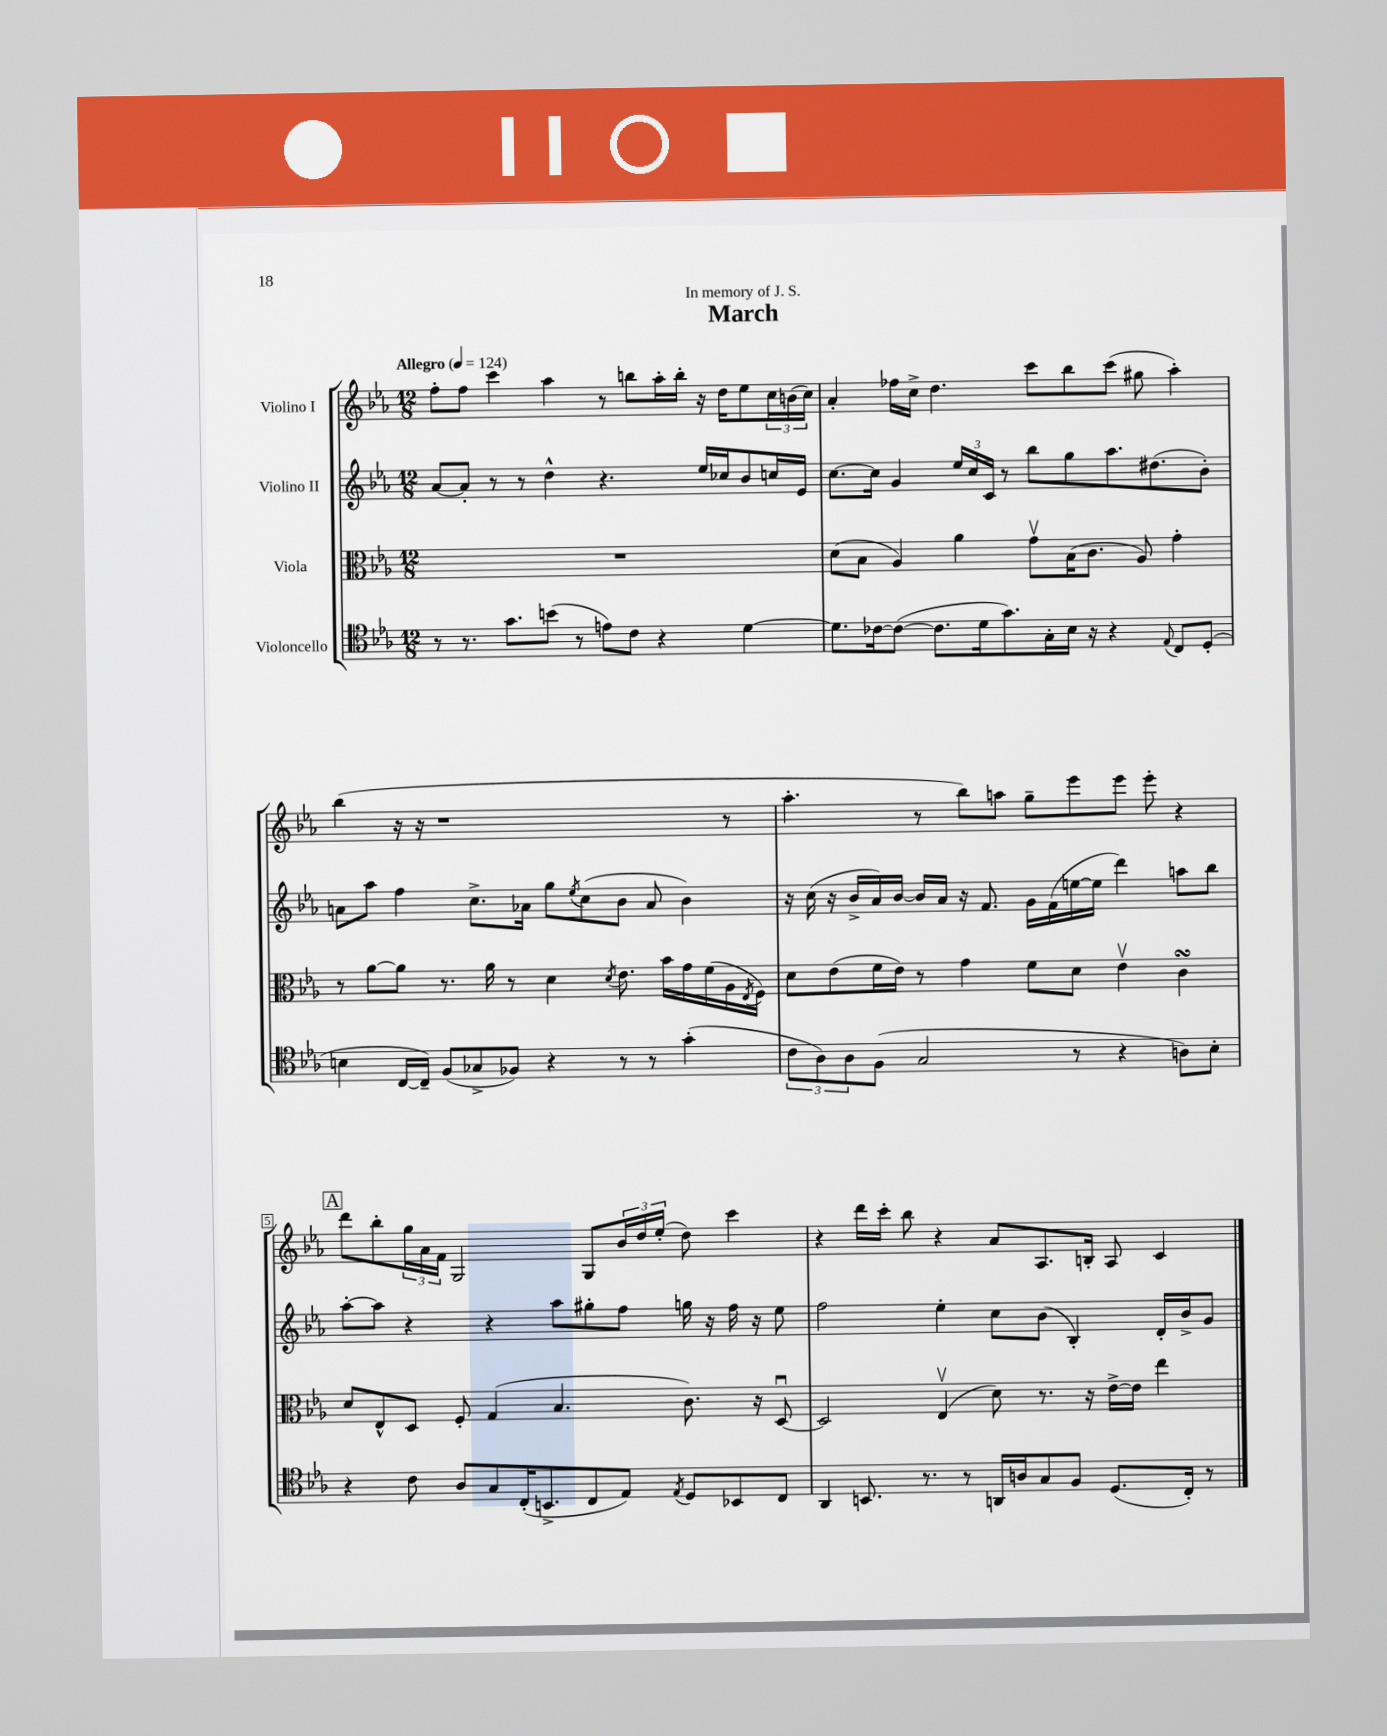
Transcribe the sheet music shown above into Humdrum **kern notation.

**kern	**kern	**kern	**kern
*staff4	*staff3	*staff2	*staff1
*clefC4	*clefC3	*clefG2	*clefG2
*k[b-e-a-]	*k[b-e-a-]	*k[b-e-a-]	*k[b-e-a-]
*M12/8	*M12/8	*M12/8	*M12/8
*MM124	*MM124	*MM124	*MM124
8r	1.r	[8a-	8ff'
8.r	.	8a-']	8ff
.	.	8r	4ccc
8.g	.	.	.
.	.	8r	.
(8b	.	4dd^^	4aa-
8r	.	.	.
8e)	.	4.r	8r
8c	.	.	8bb
4r	.	.	16aa-'
.	.	.	16bb'
.	.	16ee-	16r
.	.	16cc-	16dd
[4d	.	8b-	8ee-
.	.	16cc	24cc
.	.	.	(24b
.	.	16e-	.
.	.	.	24cc)
=	=	=	=
8.d]	(8d	[8.cc	4a-'
.	8B-	.	.
[16c-	.	16cc]	.
(8c-_	4A-)	4g	16ff-
.	.	.	16cc^
8.c-]	.	.	4.dd
.	4a-	24ee-	.
.	.	24cc	.
16d	.	.	.
.	.	24c	.
8.g)	.	8r	.
.	8gv	8bb-	8ccc
16G'	.	.	.
16B-	(16B-	8gg	8bb-
16r	8.c	.	.
4r	.	8.aa-	(8ccc
.	8A-)	.	8gg#
.	.	(8.dd#	.
8qqE-	.	.	.
8C	4g'	.	4aa-')
(8D'	.	8b-')	.
=	=	=	=
4B	8r	8a	(4bb-
.	[8a-	8aa-	.
[16C	8a-]	4ff	16r
16C~])	.	.	16r
(8F	8.r	.	1r
8G-^	.	8.cc^	.
.	16a-	.	.
8F-)	8r	.	.
.	.	16a-	.
4r	4d	8gg	.
.	.	8qee-	.
.	.	(8cc	.
.	8qd	.	.
8r	8.e-	8b-	.
8r	.	8a-	.
.	16b-	.	.
(4g'	16g	4b-)	.
.	(16f	.	.
.	16A-	.	8r
.	8qE-	.	.
.	16F)	.	.
=	=	=	=
12c	8d	16r	4.aa-'
.	.	(16cc	.
12A-)	.	.	.
.	(8e-	16r	.
12A-	.	.	.
.	.	16b-^	.
(8F	16f	16a-)	.
.	16e-)	[16b-	.
2G	8r	16b-]	8r
.	.	16a-	.
.	4g	16r	8bb-)
.	.	8.f	.
.	.	.	8aa
.	8f	16g	8gg~
.	.	(16f	.
8r	8d	[16ee	8eee-
.	.	16ee]	.
4r	4e-v	4ddd)	8eee-
.	.	.	8eee-'
8A)	4c	8aa	4r
8B-'	.	8bb-	.
=	=	=	=
4r	8d	[8aa-'	8ddd
.	8E-^^	8aa-]	8bb-'
8c	8D	4r	24gg
.	.	.	24a-
.	.	.	24f
8A-	8F'	.	2G
8G	(4G	4r	.
(16C'	.	.	.
8.BB^	.	.	.
.	4.B-	8aa-	.
8C	.	8gg#'	8G
8E-)	.	8ff	24b-
.	.	.	24dd
.	.	.	(24ee-'
8qE-	.	.	.
8D	8.c)	16gg	8dd)
.	.	16r	.
8BB-	.	16ff	4ccc
.	16r	16r	.
8C	[8Du	8ee-	.
=	=	=	=
4AA-	2D]	2ff	4r
8.BB	.	.	16ddd
.	.	.	16ccc'
.	.	.	8bb-
8.r	.	.	.
.	(4E-v	4ee-'	4r
8r	.	.	.
16AA	8d)	8cc	8a-
16A	.	.	.
8G	8.r	(8b-	8.A-
8F	.	4B-')	.
.	16r	.	16B'
(8.D	[16e-^	.	8A-
.	16e-]	.	.
.	4ee-	16d'	4c
16C')	.	16b-^	.
8r	.	8g	.
==	==	==	==
*-	*-	*-	*-
